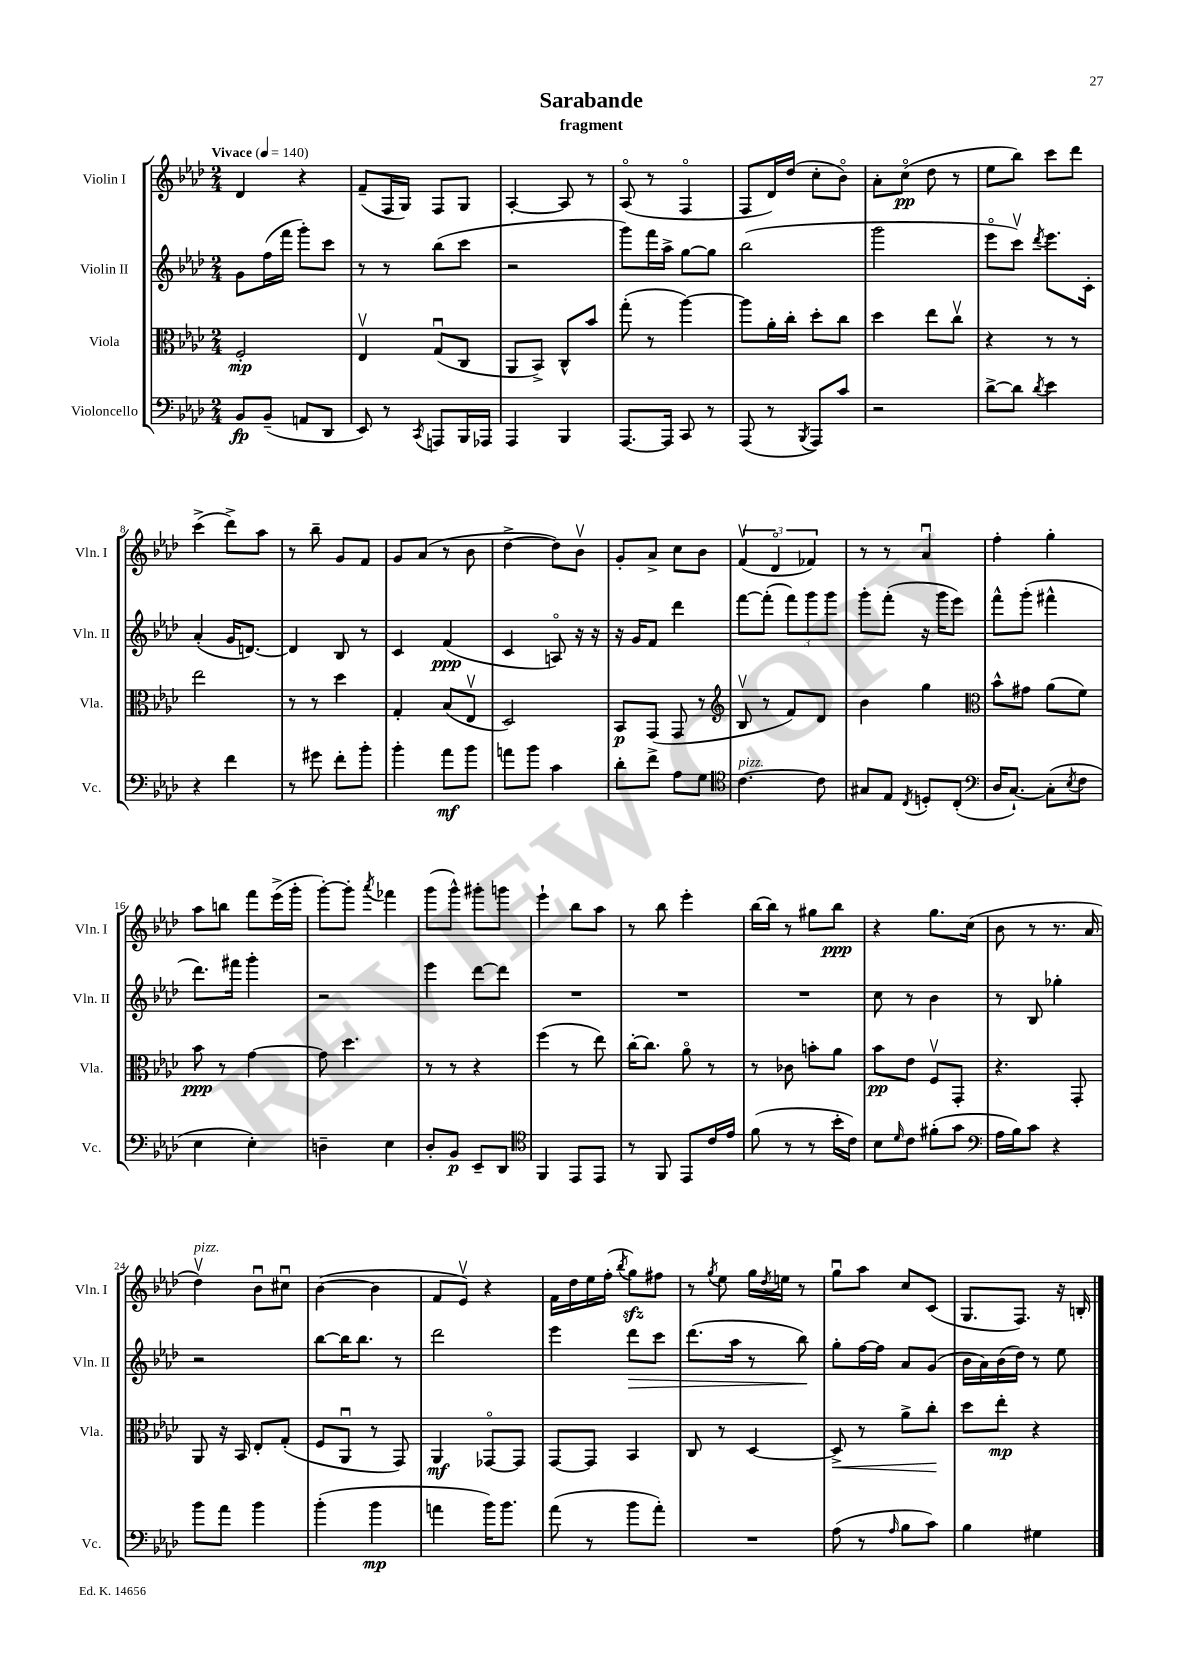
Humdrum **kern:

**kern	**dynam	**kern	**dynam	**kern	**dynam	**kern	**dynam
*part4	*part4	*part3	*part3	*part2	*part2	*part1	*part1
*staff4	*staff4	*staff3	*staff3	*staff2	*staff2	*staff1	*staff1
*I"Violoncello	*	*I"Viola	*	*I"Violin II	*	*I"Violin I	*
*I'Vc.	*	*I'Vla.	*	*I'Vln. II	*	*I'Vln. I	*
*clefF4	*	*clefC3	*	*clefG2	*	*clefG2	*
*k[b-e-a-d-]	*	*k[b-e-a-d-]	*	*k[b-e-a-d-]	*	*k[b-e-a-d-]	*
*M2/4	*	*M2/4	*	*M2/4	*	*M2/4	*
*MM140	*	*MM140	*	*MM140	*	*MM140	*
=1	=1	=1	=1	=1	=1	=1	=1
!	!	!	!	!	!	!LO:TX:a:B:t=Vivace	!
8BB-/L	fp	2F'/	mp	8g\L	.	4d-/	.
(8BB-~/J	.	.	.	(16ff\L	.	.	.
.	.	.	.	16fff\JJ	.	.	.
8AAn/L	.	.	.	8ggg'\L)	.	4r	.
8DD-/J	.	.	.	8ccc\J	.	.	.
=2	=2	=2	=2	=2	=2	=2	=2
8EE-/)	.	4E-v/	.	8r	.	(8f~/L	.
8r	.	.	.	8r	.	16F/L	.
.	.	.	.	.	.	16G/JJ)	.
8qCC/	.	.	.	.	.	.	.
8AAAn/L	.	(8Gu/L	.	(8bb-\L	.	8F/L	.
16BBB-/L	.	8C/J	.	8ccc\J	.	8G/J	.
16AAA-X/JJ	.	.	.	.	.	.	.
=3	=3	=3	=3	=3	=3	=3	=3
4AAA-/	.	8AA-/L	.	2r	.	[4A-'/	.
.	.	8BB-^/J)	.	.	.	.	.
4BBB-/	.	8C^^/L	.	.	.	8A-/]	.
.	.	8b-/J	.	.	.	8r	.
=4	=4	=4	=4	=4	=4	=4	=4
[8.AAA-/L	.	(8gg'\	.	8ggg\L)	.	(8A-/	.
.	.	8r	.	16fff\L	.	8r	.
16AAA-/Jk]	.	.	.	16aa-^\JJ	.	.	.
8CC/	.	[4aa-\)	.	[8gg\L	.	4F/	.
8r	.	.	.	8gg\J]	.	.	.
=5	=5	=5	=5	=5	=5	=5	=5
(8AAA-/	.	8aa-\L]	.	(2bb-\	.	8F/L	.
8r	.	16a-'\L	.	.	.	16d-/L)	.
.	.	16cc'\JJ	.	.	.	(16dd-/JJ	.
8qBBB-/	.	.	.	.	.	.	.
8AAA-/L)	.	8dd-'\L	.	.	.	8cc'\L	.
8c/J	.	8cc\J	.	.	.	8b-\J)	.
=6	=6	=6	=6	=6	=6	=6	=6
2r	.	4dd-\	.	2ggg\	.	8a-'\L	.
.	.	.	.	.	.	(8cc\J	pp
.	.	8ee-\L	.	.	.	8dd-\	.
.	.	8ccv\J	.	.	.	8r	.
=7	=7	=7	=7	=7	=7	=7	=7
[8d-^\L	.	4r	.	8eee-\L	.	8ee-\L	.
8d-\J]	.	.	.	8cccv\J)	.	8bb-\J)	.
8qd-/	.	.	.	8qddd-/	.	.	.
4e-\	.	8r	.	8.eee-\L	.	8ccc\L	.
.	.	8r	.	.	.	8ddd-\J	.
.	.	.	.	16c'\Jk	.	.	.
!!LO:LB:g=z
=8	=8	=8	=8	=8	=8	=8	=8
4r	.	2ee-\	.	(4a-'/	.	(4ccc^\	.
4f\	.	.	.	16g/KL	.	8ddd-^\L)	.
.	.	.	.	[8.dn/J)	.	.	.
.	.	.	.	.	.	8aa-\J	.
=9	=9	=9	=9	=9	=9	=9	=9
8r	.	8r	.	4d/]	.	8r	.
8g#X\	.	8r	.	.	.	8bb-~\	.
8f'\L	.	4dd-\	.	8B-/	.	8g/L	.
8b-'\J	.	.	.	8r	.	8f/J	.
=10	=10	=10	=10	=10	=10	=10	=10
4b-'\	.	4G'/	.	4c/	.	8g/L	.
.	.	.	.	.	.	(8a-/J	.
8a-\L	mf	(8B-/L	.	(4f/	ppp	8r	.
8b-\J	.	8E-v/J	.	.	.	8b-\	.
=11	=11	=11	=11	=11	=11	=11	=11
8an\L	.	2D-/)	.	4c/	.	[4dd-^\	.
8b-\J	.	.	.	.	.	.	.
4c\	.	.	.	8An/)	.	8dd-\L])	.
.	.	.	.	16r	.	8b-v\J	.
.	.	.	.	16r	.	.	.
=12	=12	=12	=12	=12	=12	=12	=12
8d-'\L	.	8BB-/L	p	16r	.	8g'/L	.
.	.	.	.	16g/KL	.	.	.
8f^\J	.	(8GG/J	.	8f/J	.	8a-^/J	.
8A-\L	.	8GG/	.	4ddd-\	.	8cc\L	.
8G\J	.	8r	.	.	.	8b-\J	.
=13	=13	=13	=13	=13	=13	=13	=13
*clefC4	*	*clefG2	*	*	*	*	*
!LO:TX:a:i:t=pizz.	!	!	!	!	!	!	!
[4.c\	.	8B-v/	.	[8fff\L	.	(6fv/	.
.	.	8r	.	(8fff'\J]	.	.	.
.	.	.	.	.	.	6d-/	.
.	.	8f/L)	.	12fff\L)	.	.	.
.	.	.	.	12ggg\	.	6f-X/)	.
8c\]	.	8d-/J	.	.	.	.	.
.	.	.	.	12ggg\J	.	.	.
=14	=14	=14	=14	=14	=14	=14	=14
8G#X/L	.	4b-\	.	8ggg'\L	.	8r	.
8E-/J	.	.	.	(8fff'\J	.	8r	.
8qC/	.	.	.	.	.	.	.
8Dn'/L	.	4gg\	.	16r	.	4a-u/	.
.	.	.	.	16ggg\KL	.	.	.
(8C'/J	.	.	.	8eee-\J)	.	.	.
=15	=15	=15	=15	=15	=15	=15	=15
*clefF4	*	*clefC3	*	*	*	*	*
16D-/KL	.	8b-^^\L	.	8fff^^\L	.	4ff'\	.
[8.C`/J)	.	.	.	.	.	.	.
.	.	8g#X\J	.	(8ggg'\J	.	.	.
(8C'\L]	.	(8a-\L	.	4fff#X^^\	.	4gg'\	.
8qE-/	.	.	.	.	.	.	.
8F\J	.	8f\J)	.	.	.	.	.
!!LO:LB:g=z
=16	=16	=16	=16	=16	=16	=16	=16
4E-\	.	8b-\	ppp	8.ddd-\L)	.	8aa-\L	.
.	.	8r	.	.	.	8bbn\J	.
.	.	.	.	16fff#X\Jk	.	.	.
4E-'\)	.	[4g\	.	4ggg'\	.	8fff\L	.
.	.	.	.	.	.	(16eee-^\L	.
.	.	.	.	.	.	16ggg'\JJ	.
=17	=17	=17	=17	=17	=17	=17	=17
4Dn~\	.	8g\]	.	2r	.	[8ggg'\L)	.
.	.	4.dd-\	.	.	.	8ggg'\J]	.
.	.	.	.	.	.	8qaaa-/	.
4E-\	.	.	.	.	.	4fff-X\	.
=18	=18	=18	=18	=18	=18	=18	=18
8D-'/L	.	8r	.	4eee-\	.	(8ggg\L	.
8BB-/J	p	8r	.	.	.	8ggg^^\J)	.
8EE-~/L	.	4r	.	[8ddd-\L	.	8ggg#X'\L	.
8DD-/J	.	.	.	8ddd-\J]	.	8gggn\J	.
=19	=19	=19	=19	=19	=19	=19	=19
*clefC4	*	*	*	*	*	*	*
4FF/	.	(4ff\	.	2r	.	4eee-`\	.
8EE-/L	.	8r	.	.	.	8bb-\L	.
8EE-/J	.	8ee-\)	.	.	.	8aa-\J	.
=20	=20	=20	=20	=20	=20	=20	=20
8r	.	[16cc'\KL	.	2r	.	8r	.
.	.	8.cc\J]	.	.	.	.	.
8FF/	.	.	.	.	.	8bb-\	.
8EE-/L	.	8a-\	.	.	.	4eee-'\	.
16c/L	.	8r	.	.	.	.	.
16e-/JJ	.	.	.	.	.	.	.
=21	=21	=21	=21	=21	=21	=21	=21
(8f\	.	8r	.	2r	.	[16bb-\LL	.
.	.	.	.	.	.	16bb-\JJ]	.
8r	.	8c-X\	.	.	.	8r	.
8r	.	8bn'\L	.	.	.	8gg#X\L	.
16b-'\LL	.	8a-\J	.	.	.	8bb-\J	ppp
16c\JJ)	.	.	.	.	.	.	.
=22	=22	=22	=22	=22	=22	=22	=22
8B-\L	.	8b-\L	pp	8cc\	.	4r	.
16qqd-/	.	.	.	.	.	.	.
8c\J	.	8e-\J	.	8r	.	.	.
(8f#X'\L	.	8Fv/L	.	4b-\	.	8.gg\L	.
8g\J	.	8GG'/J	.	.	.	.	.
.	.	.	.	.	.	(16cc\Jk	.
=23	=23	=23	=23	=23	=23	=23	=23
*clefF4	*	*	*	*	*	*	*
16A-\LL	.	4.r	.	8r	.	8b-\	.
16B-\J)	.	.	.	.	.	.	.
8c\J	.	.	.	8B-/	.	8r	.
4r	.	.	.	4gg-X'\	.	8.r	.
.	.	8GG'/	.	.	.	.	.
.	.	.	.	.	.	16a-/	.
!!LO:LB:g=z
=24	=24	=24	=24	=24	=24	=24	=24
!	!	!	!	!	!	!LO:TX:a:i:t=pizz.	!
8b-\L	.	8AA-/	.	2r	.	4dd-v\)	.
8a-\J	.	16r	.	.	.	.	.
.	.	16BB-/	.	.	.	.	.
4b-\	.	8E-'/L	.	.	.	8b-u\L	.
.	.	(8G'/J	.	.	.	8cc#Xu\J	.
=25	=25	=25	=25	=25	=25	=25	=25
(4b-'\	.	8F/L	.	[8bb-\L	.	([4b-\	.
.	.	8AA-u/J	.	16bb-\K]	.	.	.
.	.	.	.	8.bb-\J	.	.	.
4b-\	mp	8r	.	.	.	4b-\]	.
.	.	8GG/)	.	8r	.	.	.
=26	=26	=26	=26	=26	=26	=26	=26
4an\	.	4AA-/	mf	2ddd-\	.	8f/L	.
.	.	.	.	.	.	8e-v/J)	.
16b-\KL)	.	[8GG-X/L	.	.	.	4r	.
8.b-\J	.	.	.	.	.	.	.
.	.	8GG-/J]	.	.	.	.	.
=27	=27	=27	=27	=27	=27	=27	=27
(8a-\	.	[8GG/L	.	4eee-\	.	16f\LL	.
.	.	.	.	.	.	16dd-\	.
8r	.	8GG/J]	.	.	.	16ee-\	.
.	.	.	.	.	.	(16ff'\JJ	.
.	.	.	.	.	.	8qbb-/	.
!	!	!	!	!	!LO:HP:b	!	!
8b-\L	.	4BB-/	.	8ddd-\L	>	8ggzz\L)	.
8a-'\J)	.	.	.	8ccc\J	.	8ff#X\J	.
=28	=28	=28	=28	=28	=28	=28	=28
2r	.	8C/	.	(8.ddd-\L	.	8r	.
.	.	.	.	.	.	8qgg/	.
.	.	8r	.	.	.	8ee-\	.
.	.	.	.	16aa-\Jk	.	.	.
.	.	[4D-/	.	8r	.	16gg\LL	.
.	.	.	.	.	.	8qdd-/	.
.	.	.	.	.	.	16een\JJ	.
.	.	.	.	8bb-\)	.	8r	.
.	.	.	.	.	]	.	.
=29	=29	=29	=29	=29	=29	=29	=29
!	!	!	!LO:HP:b	!	!	!	!
(8A-\	.	8D-^/]	<	8gg'\L	.	8ggu\L	.
8r	.	8r	.	[16ff\L	.	8aa-\J	.
.	.	.	.	16ff\JJ]	.	.	.
16qqA-/	.	.	.	.	.	.	.
8B-\L	.	8a-^\L	.	8a-/L	.	8cc/L	.
8c\J)	.	8cc'\J	.	(8g/J	.	(8c/J	.
.	.	.	[	.	.	.	.
=30	=30	=30	=30	=30	=30	=30	=30
4B-\	.	8dd-\L	.	16b-\LL	.	8.G/L	.
.	.	.	.	16a-\)	.	.	.
.	.	8ee-'\J	mp	(16b-\	.	.	.
.	.	.	.	16dd-\JJ)	.	8.F/J)	.
4G#X\	.	4r	.	8r	.	.	.
.	.	.	.	8ee-\	.	16r	.
.	.	.	.	.	.	16Bn'/	.
==	==	==	==	==	==	==	==
*-	*-	*-	*-	*-	*-	*-	*-
